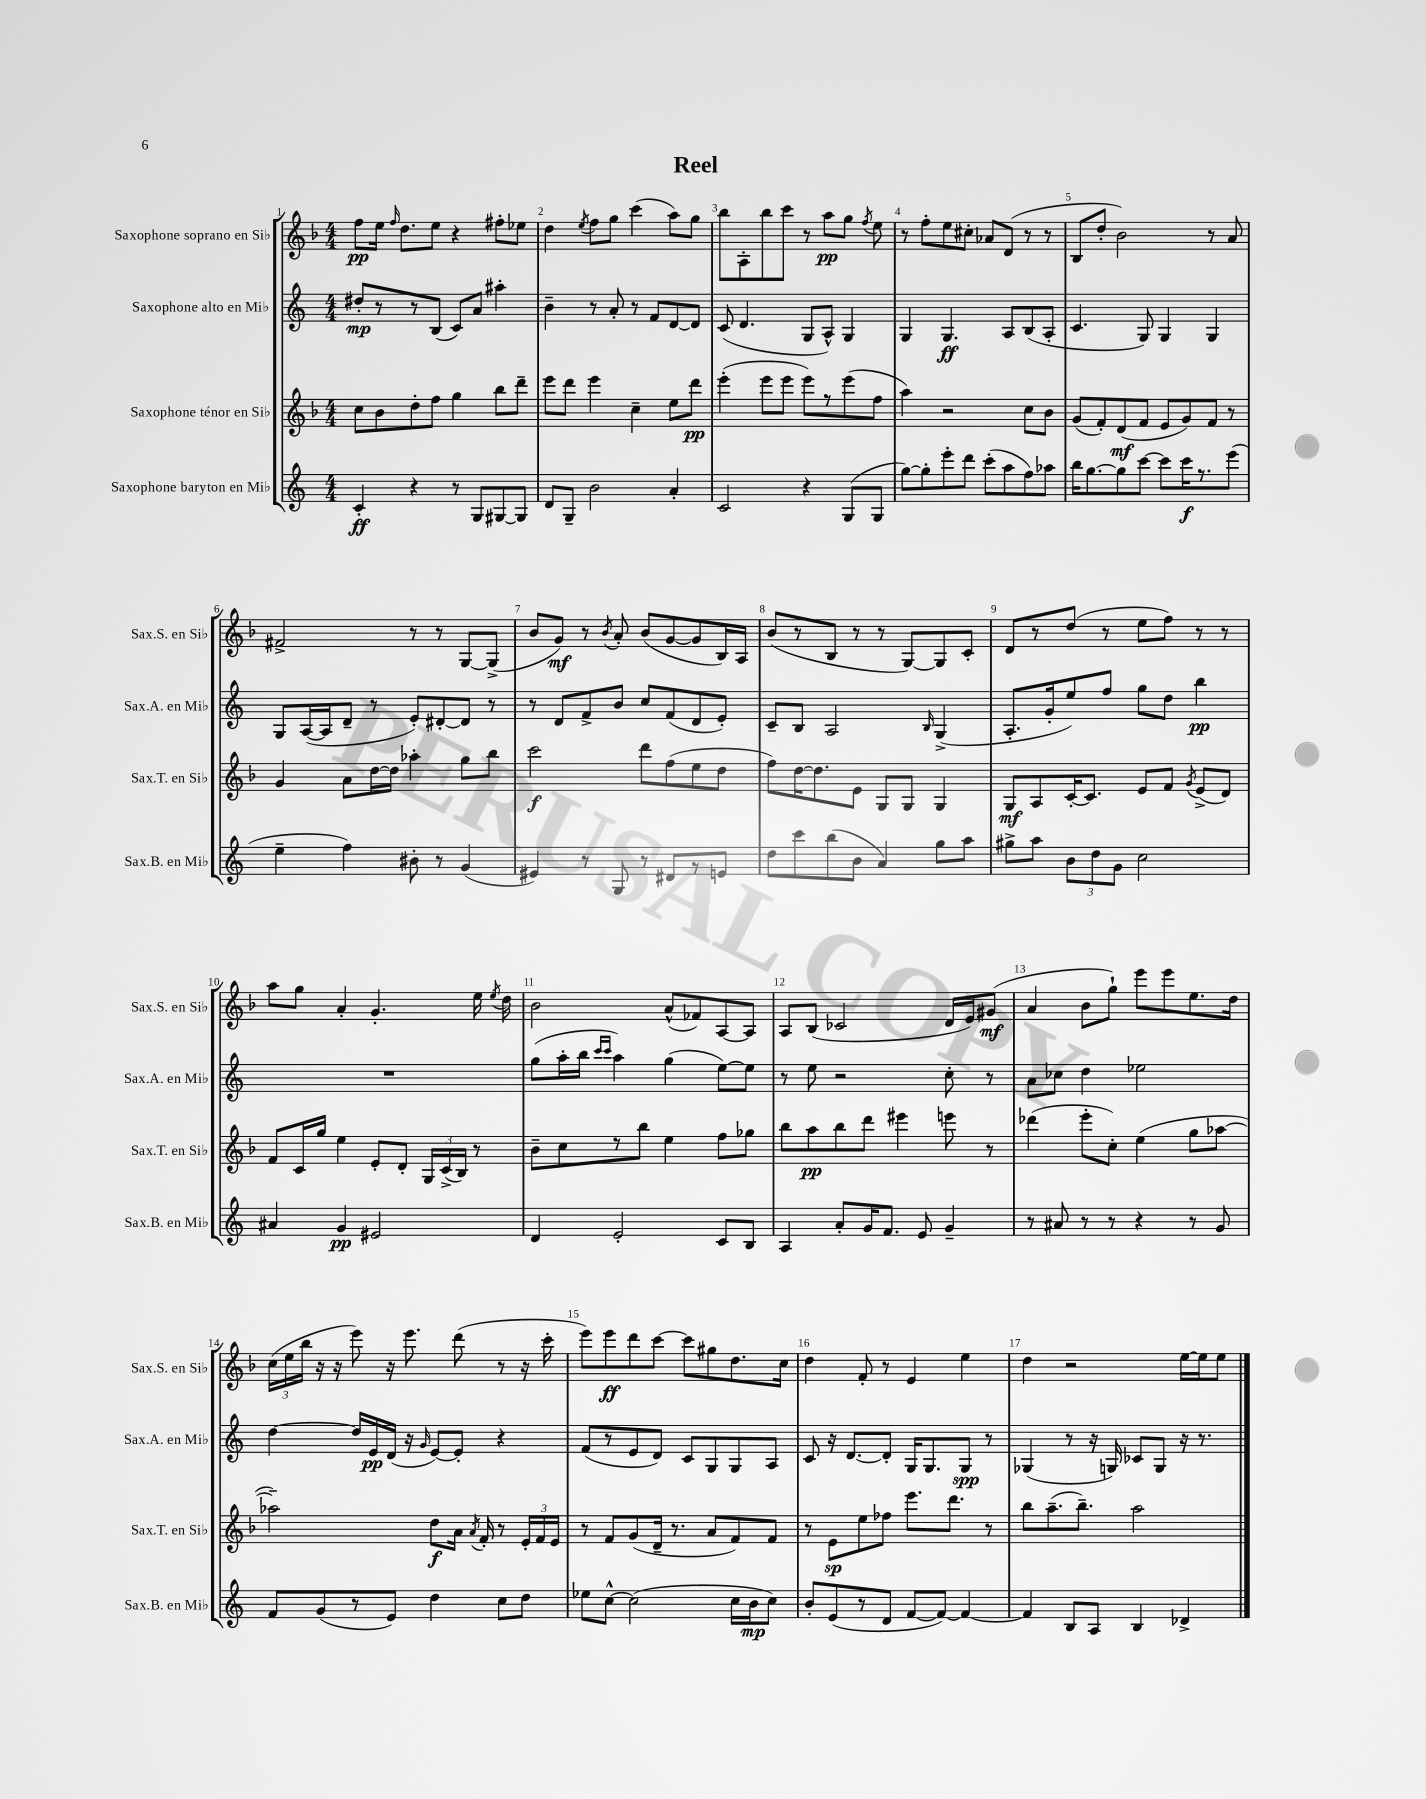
\header { title = "Reel" }
<<
\new StaffGroup <<
\new Staff = "s0" \with { instrumentName = "Saxophone soprano en Sib" shortInstrumentName = "Sax.S. en Sib" } {
    \clef treble \key f \major \numericTimeSignature \time 4/4
    \autoBeamOff f''8[\pp e''16] \grace { f''16 } d''8.[ e''8] r4 fis''8[-. ees''8] |
    d''4 \acciaccatura { e''8 } f''8[ g''8] c'''4( a''8[) g''8] |
    bes''8[ a8-. bes''8 c'''8] r8 a''8[\pp g''8] \acciaccatura { f''8 } e''8 |
    r8 f''8[-. e''8 cis''8]-. aes'8[ d'8]( r8 r8 |
    bes8[ d''8]-. bes'2) r8 a'8 |
    fis'2-> r8 r8 g8[~ g8]->( |
    bes'8[ g'8]\mf) r8 \acciaccatura { bes'8 } a'8-. bes'8[( g'8~ g'8 bes16) a16] |
    bes'8[( r8 bes8] r8 r8 g8[~) g8 c'8]-. |
    d'8[ r8 d''8]( r8 e''8[ f''8]) r8 r8 |
    a''8[ g''8] a'4-. g'4.-. e''16 \acciaccatura { e''8 } d''16 |
    bes'2 a'8[-^( fes'8) a8~ a8] |
    a8[ bes8]( ces'2 d'16[ e'16) gis'8]\mf( |
    a'4 bes'8[ g''8]-!) e'''8[ e'''8 e''8. d''16] |
    \tuplet 3/2 { c''16[( e''16 bes''16] } r16 r16 e'''8) r16 e'''8. d'''8( r8 r16 c'''16-. |
    e'''8[) e'''8\ff d'''8 c'''8]~ c'''8[ gis''8 d''8. c''16] |
    d''4 f'8-. r8 e'4 e''4 |
    d''4 r2 e''16[~ e''16 e''8] \bar "|." |
}
\new Staff = "s1" \with { instrumentName = "Saxophone alto en Mib" shortInstrumentName = "Sax.A. en Mib" } {
    \clef treble \key c \major \numericTimeSignature \time 4/4
    \autoBeamOff dis''8[-.\mp r8 r8 b8]( c'8[) a'8] ais''4-. |
    b'4-- r8 a'8-. r8 f'8[ d'8~ d'8] |
    c'8( d'4. g8[ a8]-^) g4 |
    g4 g4.\ff a8[ b8( a8]-. |
    c'4. g8) g4 g4 |
    g8[ a16~( a16 d'8]-- r8 e'8[-.) dis'8~-. dis'8] r8 |
    r8 d'8[ f'8-> b'8] c''8[ f'8( d'8 e'8]-.) |
    c'8[-- b8] a2 \grace { b16 } g4->( |
    a8.[-. g'16-. e''8) f''8] g''8[ d''8] b''4\pp |
    R1 |
    g''8[( a''16-. b''16] \grace { c'''16[ c'''16] } a''4) g''4( e''8[~) e''8] |
    r8 e''8 r2 c''8-. r8 |
    a'8[ ces''8] d''4 ees''2 |
    d''4~ d''16[ e'16\pp d'16]( r16 \grace { g'16 } e'8[~) e'8]-. r4 |
    f'8[( r8 e'8 d'8]) c'8[ g8 g8 a8] |
    c'8 r16 d'8.[~ d'8]-. g16[ g8. g8]\spp r8 |
    ges4( r8 r16 g16) ces'8[ g8] r16 r8. \bar "|." |
}
\new Staff = "s2" \with { instrumentName = "Saxophone ténor en Sib" shortInstrumentName = "Sax.T. en Sib" } {
    \clef treble \key f \major \numericTimeSignature \time 4/4
    \autoBeamOff c''8[ bes'8 d''8-. f''8] g''4 bes''8[ d'''8]-- |
    e'''8[ d'''8] e'''4 c''4-- e''8[ d'''8]\pp |
    e'''4-.( e'''8[ e'''8] e'''8[) r8 e'''8( f''8] |
    a''4) r2 c''8[ bes'8] |
    g'8[( f'8-.) d'8\mf( f'8] e'8[ g'8) f'8] r8 |
    g'4 a'8[ d''16~ d''16] aes''4-. g''8[ bes''8] |
    c'''2\f d'''8[ f''8( e''8 d''8] |
    f''8[) d''16~ d''8. e'8] g8[ g8] g4 |
    g8[\mf a8 c'16~-. c'8.] e'8[ f'8] \acciaccatura { g'8 } e'8[->( d'8]) |
    f'8[ c'16 g''16] e''4 e'8[-. d'8]-. \tuplet 3/2 { g16[ c'16->( bes16]) } r8 |
    bes'8[-- c''8 r8 bes''8] e''4 f''8[ ges''8] |
    bes''8[ a''8\pp bes''8 d'''8] eis'''4 e'''8 r8 |
    des'''4( e'''8[-. c''8]-.) e''4( g''8[ aes''8]~ |
    aes''2--) d''8[\f a'16] \acciaccatura { a'8 } f'16-. r8 \tuplet 3/2 { e'16[-. f'16 e'16] } |
    r8 f'8[ g'8( d'16]-- r8. a'8[ f'8) f'8] |
    r8 e'8[\sp e''8 fes''8] e'''8.[ d'''8.] r8 |
    bes''8[ a''8.--( bes''8.]--) a''2 \bar "|." |
}
\new Staff = "s3" \with { instrumentName = "Saxophone baryton en Mib" shortInstrumentName = "Sax.B. en Mib" } {
    \clef treble \key c \major \numericTimeSignature \time 4/4
    \autoBeamOff c'4-.\ff r4 r8 g8[ gis8~ gis8] |
    d'8[ g8]-- b'2 a'4-. |
    c'2 r4 g8[( g8] |
    g''8[~) g''8-. e'''8-. d'''8] c'''8[-.( a''8 f''8) aes''8] |
    b''16[ g''8.~ g''8 c'''8]~ c'''8[ c'''16\f r8. e'''8]( |
    e''4-- f''4) bis'8-. r8 g'4( |
    eis'4) r8 g8 r8 dis'8[ r8 e'8] |
    d''8[ c'''8 b''8( b'8] a'4) g''8[ a''8] |
    gis''8[-> a''8] \tuplet 3/2 { b'8[ d''8 g'8] } c''2 |
    ais'4 g'4\pp eis'2 |
    d'4 e'2-. c'8[ b8] |
    a4 a'8[-. g'16 f'8.] e'8 g'4-- |
    r8 ais'8 r8 r8 r4 r8 g'8 |
    f'8[ g'8( r8 e'8]) d''4 c''8[ d''8] |
    ees''8[ c''8]~-^ c''2( c''16[ b'16\mp c''8]) |
    b'8[-. e'8( r8 d'8] f'8[~ f'8]~) f'4~ |
    f'4 b8[ a8] b4 des'4-> \bar "|." |
}
>>
>>
\layout { \context { \Score \override BarNumber.break-visibility = ##(#f #t #t) barNumberVisibility = #all-bar-numbers-visible } }
